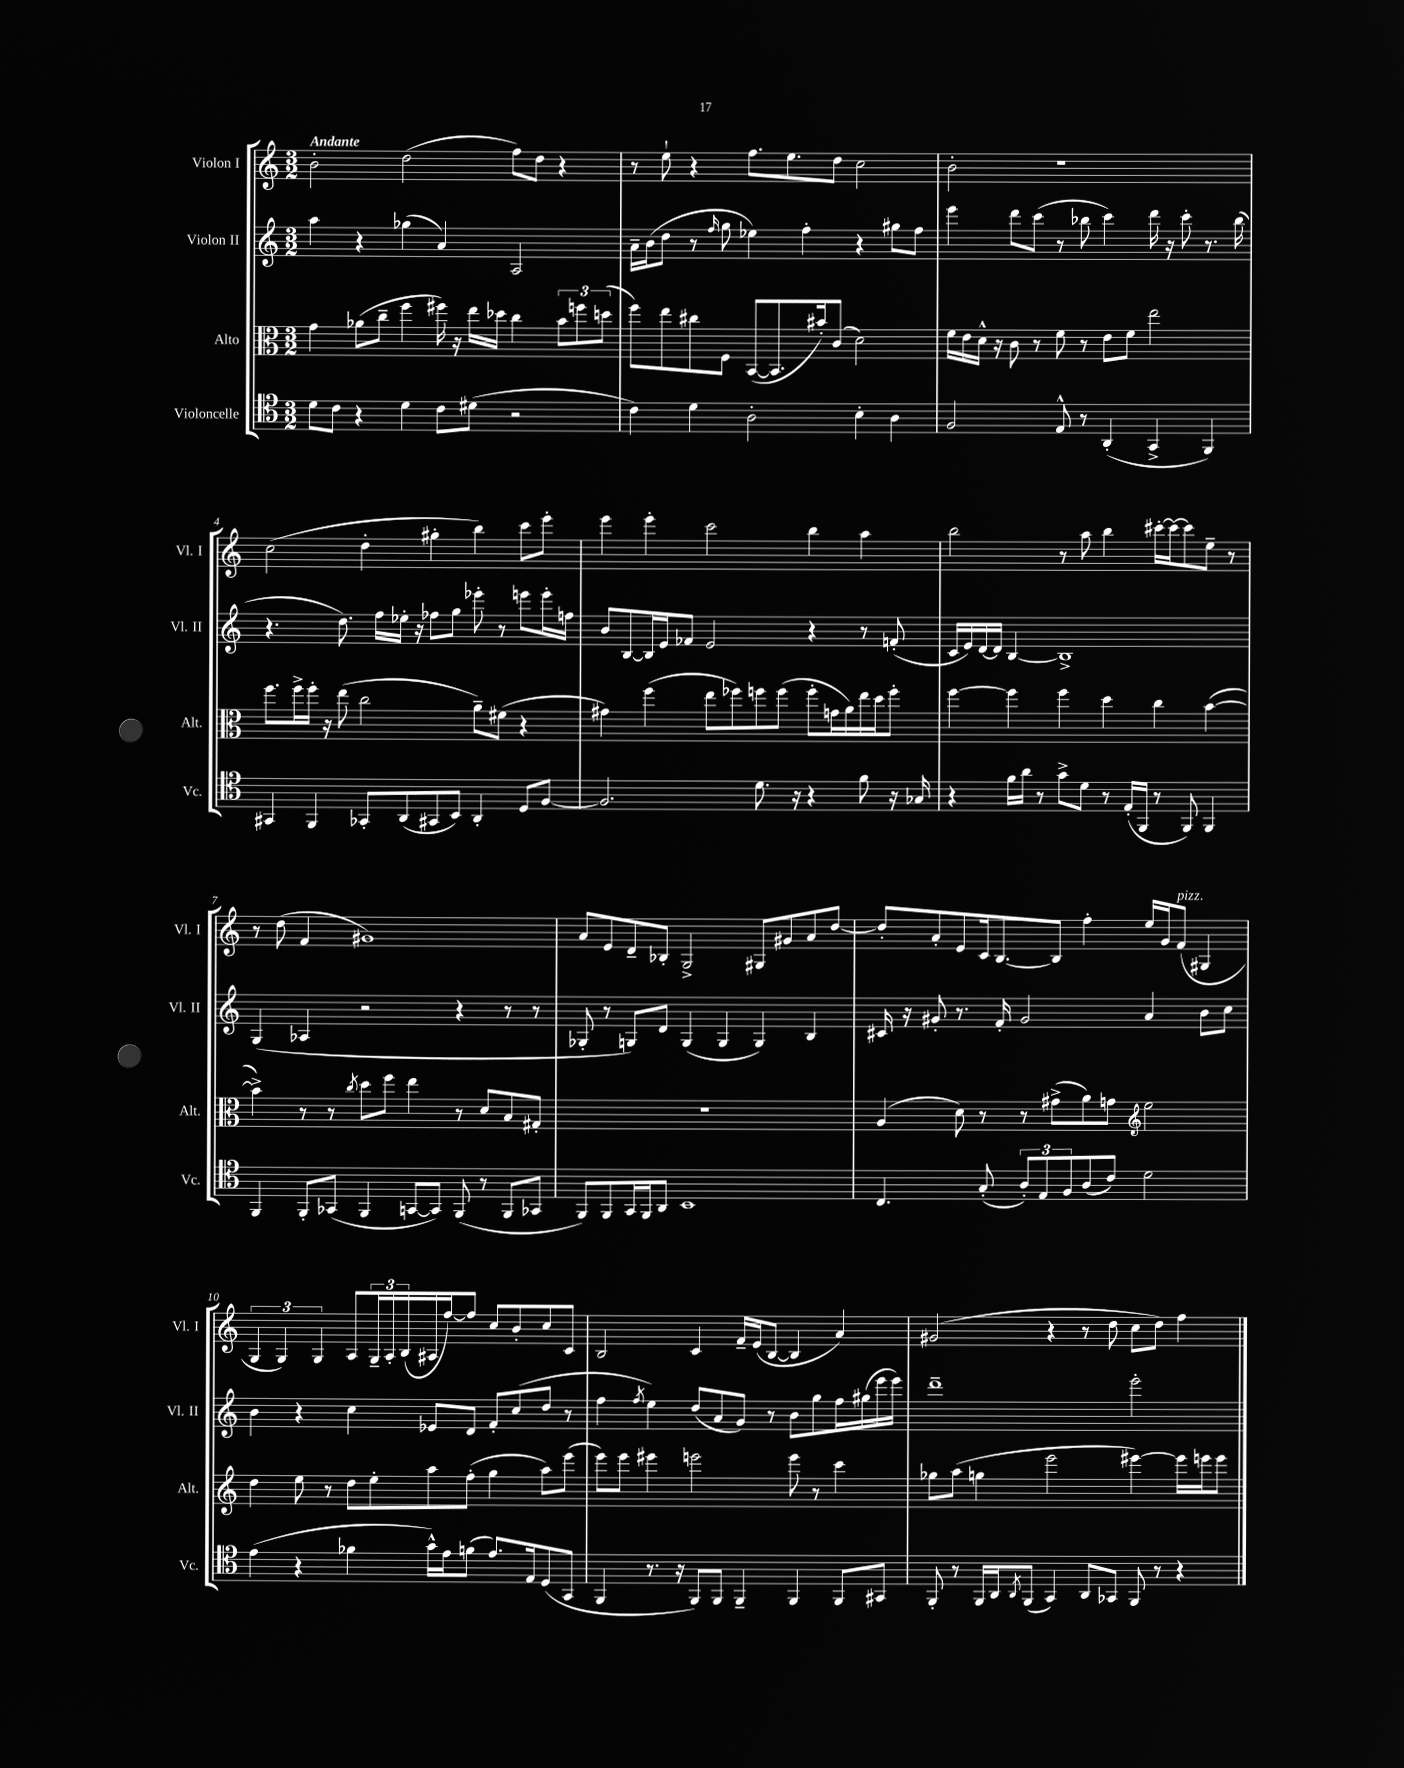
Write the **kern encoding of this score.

**kern	**kern	**kern	**kern
*staff4	*staff3	*staff2	*staff1
*clefC4	*clefC3	*clefG2	*clefG2
*k[]	*k[]	*k[]	*k[]
*M3/2	*M3/2	*M3/2	*M3/2
8d	4g	4aa	2b'
8c	.	.	.
4r	(8a-	4r	.
.	8cc~	.	.
4d	4ff	(4gg-	(2dd
8c	16ff#)	4a)	.
.	16r	.	.
(8d#	16ee	.	.
.	16dd-	.	.
2r	4cc	2A	8ff)
.	.	.	8dd
.	12b	.	4r
.	12ff	.	.
.	(12dd	.	.
=	=	=	=
4c)	8ff)	16a~	8r
.	.	(16b	.
.	8ee	8dd	8ee`
4d	8cc#	8r	4r
.	.	16qqff	.
.	8F	8gg	.
2A'	([8BB	4ee-)	8.ff
.	8.BB]	.	.
.	.	.	8.ee
.	.	4ff'	.
.	16b#')	.	.
.	(8c	.	8dd
4B'	2d)	4r	2cc
4A	.	8gg#	.
.	.	8ff	.
=	=	=	=
2F	16f	4eee	2b'
.	16e	.	.
.	16d^^	.	.
.	16r	.	.
.	8c	8ddd	.
.	8r	(8ccc	.
8E^^	8f	8r	1r
8r	8r	8bb-	.
(4AA'	8e	4ccc)	.
.	8f	.	.
4GG^	2ee	16ddd	.
.	.	16r	.
.	.	8ccc'	.
4FF)	.	8.r	.
.	.	(16bb-	.
=	=	=	=
4GG#	8.ff	4.r	(2cc
.	16ff^	.	.
4FF	16ff'	.	.
.	16r	.	.
.	(8ee	8.dd)	.
8GG-'	2cc	.	4dd'
.	.	16ff	.
(8AA	.	16ee-'	.
.	.	16r	.
8GG#	.	8ff-	4gg#'
8BB)	.	8gg	.
4AA'	8a~)	8eee-'	4bb)
.	(8f#	8r	.
8D	4r	8eee	8ccc
[8F	.	16eee'	8eee'
.	.	16ff	.
=	=	=	=
2.F]	4g#)	8b	4eee
.	.	[8B	.
.	(4ff	16B]	4eee'
.	.	16e	.
.	.	8f-	.
.	8ee	2e	2ccc
.	8ff-)	.	.
8.d	8ff	.	.
.	(8ff	.	.
16r	.	.	.
4r	8ff'	4r	4bb
.	16g	.	.
.	16a)	.	.
8f	16ee	8r	4aa
.	16dd	.	.
16r	8ff'	(8f'	.
16G-	.	.	.
=	=	=	=
4r	[4ff	16c	2bb
.	.	16e)	.
.	.	[16d	.
.	.	16d]	.
16f	4ff]	[4B	.
16a	.	.	.
8r	.	.	.
8g^	4ff	1B^]	8r
8d	.	.	8aa
8r	4dd	.	4bb
(16E'	.	.	.
16FF	.	.	.
8r	4cc	.	[16ccc#'
.	.	.	16ccc#_
8FF)	.	.	8ccc#]
4FF	([4b	.	8ee~
.	.	.	8r
=	=	=	=
4FF	4b^])	(4G	8r
.	.	.	(8dd
8FF'	8r	4A-	4f
(8GG-	8r	.	.
.	8qcc	.	.
4FF	8dd	2r	1g#)
.	8ff	.	.
[8GG	4ee	.	.
8GG])	.	.	.
(8FF	8r	4r	.
8r	8d	.	.
8FF	8B	8r	.
8GG-	8G#'	8r	.
=	=	=	=
8FF)	1.r	8G-'	8a
8FF	.	8r	8e
16GG	.	8G)	8d~
16FF	.	.	.
8AA	.	8d	8B-'
1BB	.	(4G	2G^
.	.	4G	.
.	.	4G)	8G#
.	.	.	8g#
.	.	4B	8a
.	.	.	[8dd
=	=	=	=
4.C	(4A	16c#	8dd']
.	.	16r	.
.	.	8g#'	8a'
.	8d)	8.r	8e
(8G'	8r	.	16c
.	.	16f'	[8.B
12A')	8r	2g#	.
12E	.	.	.
.	(8g#^	.	8B]
12F	.	.	.
(8A	8a)	.	4ff'
8c)	8g	.	.
*	*clefG2	*	*
2d	2ee	4a	16ee
.	.	.	16g
.	.	.	(8f
.	.	8b	4G#
.	.	8cc	.
=	=	=	=
(4e	4dd	4b	6G
.	.	.	6G)
4r	8ee	4r	.
.	.	.	6G
.	8r	.	.
4f-	8dd	4cc	8A
.	8ee'	.	24G~
.	.	.	24A'
.	.	.	(24B
16g^^)	8aa	8e-	16A#
16e	.	.	[16ff)
(8f	(8ff'	8d	8ff]
8.e)	4gg	8f'	8cc
.	.	(8cc	8b'
16E	.	.	.
(8D	8aa)	8dd	8cc
8GG	(8eee	8r	8c
=	=	=	=
4FF	8eee)	4ff	2B
.	8eee	.	.
.	.	8qff	.
8.r	4eee#	4ee)	.
16r	.	.	.
8FF)	2eee	(8dd	4c
8FF	.	8a	.
4FF~	.	8g)	16f~
.	.	.	(16e
.	.	8r	[8B
4FF	8eee	8b	4B]
.	8r	8gg	.
8FF	4ccc	16ff	4a)
.	.	(16gg#	.
8GG#	.	16eee	.
.	.	16eee)	.
=	=	=	=
8FF'	8gg-	1ddd~	(2g#
8r	(8aa	.	.
16FF	4gg	.	.
16AA	.	.	.
8qAA	.	.	.
(8FF	.	.	.
4GG)	2eee	.	4r
8AA	.	.	8r
8GG-	.	.	8dd
8FF	[4eee#)	2eee'	8cc
8r	.	.	8dd)
4r	16eee#]	.	4ff
.	16eee	.	.
.	8eee	.	.
==	==	==	==
*-	*-	*-	*-
